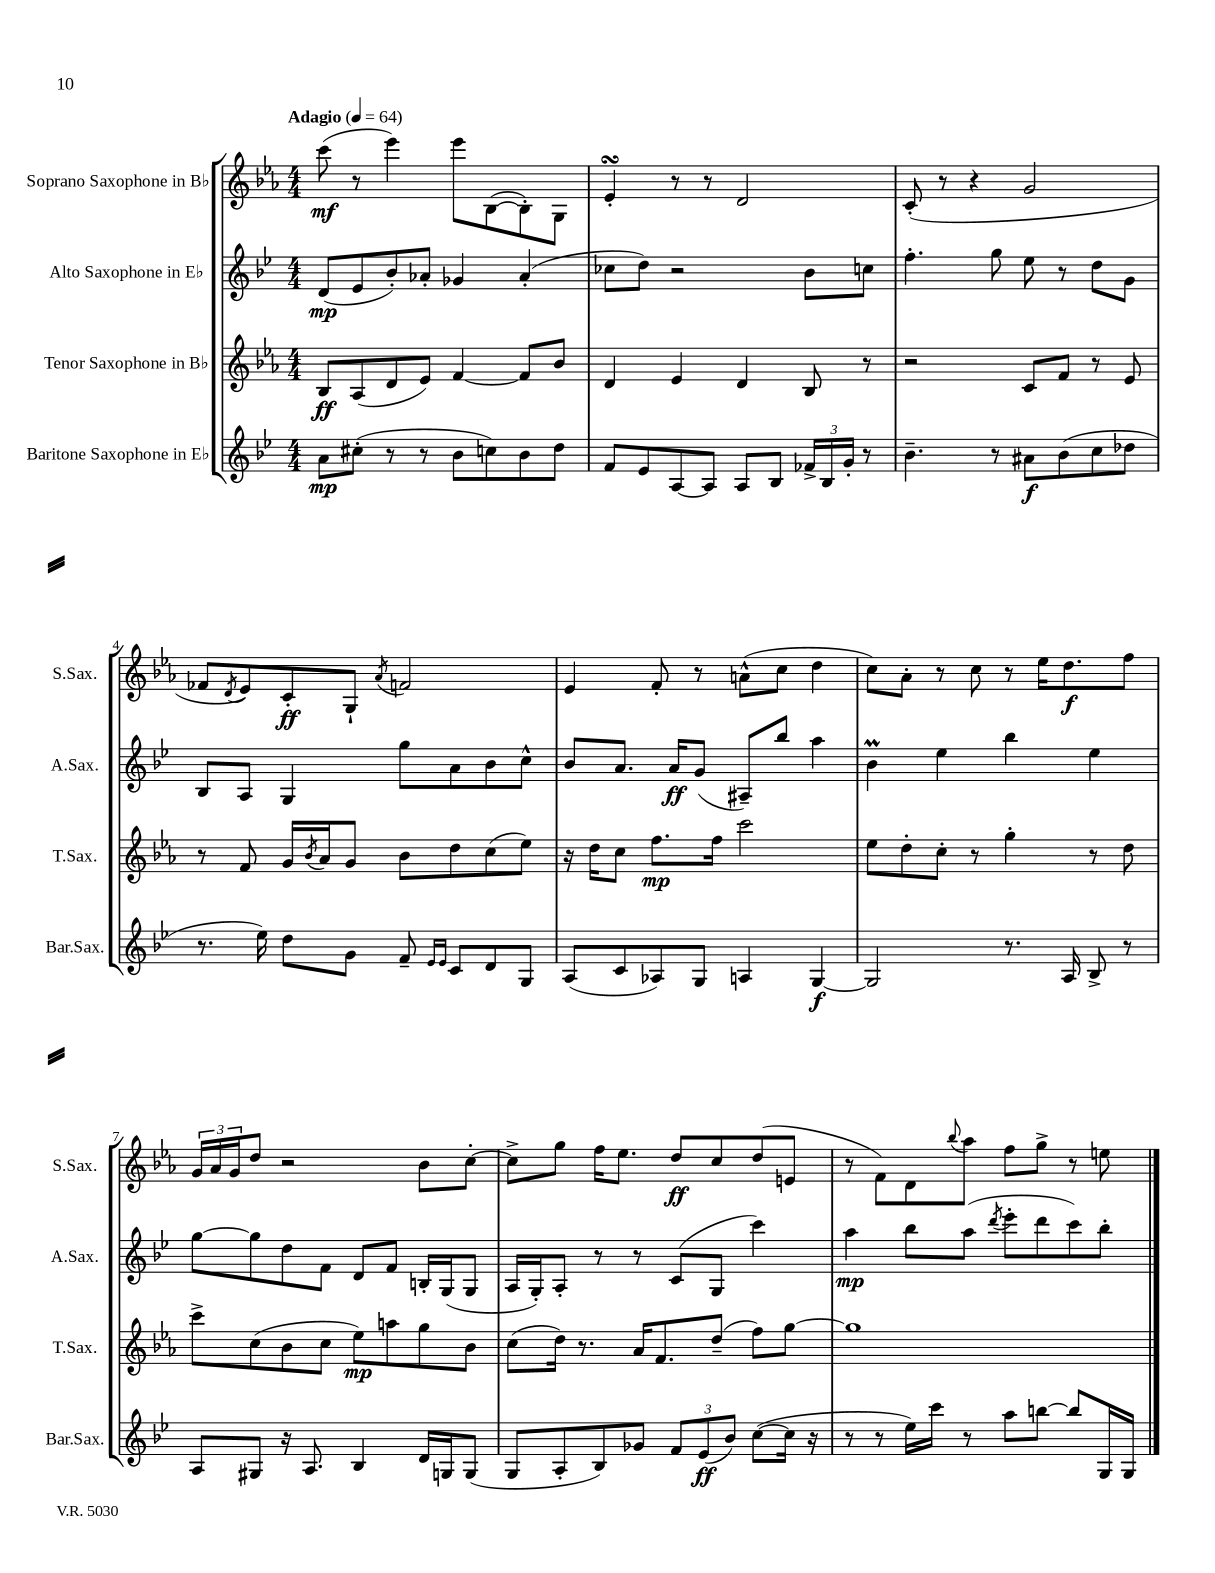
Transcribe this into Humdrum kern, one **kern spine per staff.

**kern	**dynam	**kern	**dynam	**kern	**dynam	**kern	**dynam
*part4	*part4	*part3	*part3	*part2	*part2	*part1	*part1
*staff4	*staff4	*staff3	*staff3	*staff2	*staff2	*staff1	*staff1
*I"Baritone Saxophone in E♭	*	*I"Tenor Saxophone in B♭	*	*I"Alto Saxophone in E♭	*	*I"Soprano Saxophone in B♭	*
*I'Bar.Sax.	*	*I'T.Sax.	*	*I'A.Sax.	*	*I'S.Sax.	*
*clefG2	*	*clefG2	*	*clefG2	*	*clefG2	*
*k[b-e-]	*	*k[b-e-a-]	*	*k[b-e-]	*	*k[b-e-a-]	*
*M4/4	*	*M4/4	*	*M4/4	*	*M4/4	*
*MM64	*	*MM64	*	*MM64	*	*MM64	*
=1	=1	=1	=1	=1	=1	=1	=1
!	!	!	!	!	!	!LO:TX:a:B:t=Adagio	!
8a\L	mp	8B-/L	ff	(8d/L	mp	(8ccc\	mf
(8cc#X'\J	.	(8A-/	.	8e-/	.	8r	.
8r	.	8d/	.	8b-'/)	.	4eee-\)	.
8r	.	8e-/J)	.	8a-X'/J	.	.	.
8b-\L	.	[4f/	.	4g-X/	.	8eee-\L	.
8ccn\)	.	.	.	.	.	([8B-\	.
8b-\	.	8f/L]	.	(4a-'/	.	8B-'\])	.
8dd\J	.	8b-/J	.	.	.	8G\J	.
=2	=2	=2	=2	=2	=2	=2	=2
8f/L	.	4d/	.	8cc-X\L	.	4e-sSSs'/	.
8e-/	.	.	.	8dd\J)	.	.	.
[8A/	.	4e-/	.	2r	.	8r	.
8A/J]	.	.	.	.	.	8r	.
8A/L	.	4d/	.	.	.	2d/	.
8B-/J	.	.	.	.	.	.	.
24f-X^/LL	.	8B-/	.	8b-\L	.	.	.
24B-/	.	.	.	.	.	.	.
24g'/JJ	.	.	.	.	.	.	.
8r	.	8r	.	8ccn\J	.	.	.
=3	=3	=3	=3	=3	=3	=3	=3
4.b-~\	.	2r	.	4.ff'\	.	(8c'/	.
.	.	.	.	.	.	8r	.
.	.	.	.	.	.	4r	.
8r	.	.	.	8gg\	.	.	.
8a#X\L	f	8c/L	.	8ee-\	.	2g/	.
(8b-\	.	8f/J	.	8r	.	.	.
8cc\	.	8r	.	8dd\L	.	.	.
8dd-X\J	.	8e-/	.	8g\J	.	.	.
!!LO:LB:g=z
=4	=4	=4	=4	=4	=4	=4	=4
8.r	.	8r	.	8B-/L	.	8f-X/L	.
.	.	.	.	.	.	8qd/	.
.	.	8f/	.	8A/J	.	8e-/)	.
16ee-\)	.	.	.	.	.	.	.
8dd\L	.	16g/LL	.	4G/	.	8c'/	ff
.	.	8qb-/	.	.	.	.	.
.	.	16a-/J	.	.	.	.	.
8g\J	.	8g/J	.	.	.	8G`/J	.
.	.	.	.	.	.	8qa-/	.
8f~/	.	8b-\L	.	8gg\L	.	2fn/	.
16qqe-/LL	.	.	.	.	.	.	.
16qqe-/JJ	.	.	.	.	.	.	.
8c/L	.	8dd\	.	8a\	.	.	.
8d/	.	(8cc\	.	8b-\	.	.	.
8G/J	.	8ee-\J)	.	8cc^^\J	.	.	.
=5	=5	=5	=5	=5	=5	=5	=5
(8A/L	.	16r	.	8b-/L	.	4e-/	.
.	.	16dd\KL	.	.	.	.	.
8c/	.	8cc\J	.	8.a/J	.	.	.
8A-X/)	.	8.ff\L	mp	.	.	8f'/	.
.	.	.	.	16a/KL	ff	.	.
8G/J	.	.	.	(8g/J	.	8r	.
.	.	16ff\Jk	.	.	.	.	.
4An/	.	2ccc\	.	8A#X~/L)	.	(8an^^\L	.
.	.	.	.	8bb-/J	.	8cc\J	.
[4G/	f	.	.	4aa\	.	4dd\	.
=6	=6	=6	=6	=6	=6	=6	=6
2G/]	.	8ee-\L	.	4b-M\	.	8cc\L)	.
.	.	8dd'\	.	.	.	8a-'\J	.
.	.	8cc'\J	.	4ee-\	.	8r	.
.	.	8r	.	.	.	8cc\	.
8.r	.	4gg'\	.	4bb-\	.	8r	.
.	.	.	.	.	.	16ee-\KL	.
16A/	.	.	.	.	.	8.dd\	f
8B-^/	.	8r	.	4ee-\	.	.	.
8r	.	8dd\	.	.	.	8ff\J	.
!!LO:LB:g=z
=7	=7	=7	=7	=7	=7	=7	=7
8A/L	.	8ccc^\L	.	[8gg\L	.	24g/LL	.
.	.	.	.	.	.	24a-/	.
.	.	.	.	.	.	24g/J	.
8G#X/J	.	(8cc\	.	8gg\]	.	8dd/J	.
16r	.	8b-\	.	8dd\	.	2r	.
8.A/	.	.	.	.	.	.	.
.	.	8cc\J	.	8f\J	.	.	.
4B-/	.	8ee-\L)	mp	8d/L	.	.	.
.	.	8aan\	.	8f/J	.	.	.
16d/LL	.	8gg\	.	16Bn'/LL	.	8b-\L	.
16Gn/J	.	.	.	(16G/J	.	.	.
(8G/J	.	8b-\J	.	8G/J	.	[8cc'\J	.
=8	=8	=8	=8	=8	=8	=8	=8
8G/L	.	(8cc\L	.	16A/LL	.	8cc^\L]	.
.	.	.	.	16G'/J)	.	.	.
8A'/	.	16dd\Jk)	.	8A'/J	.	8gg\J	.
.	.	8.r	.	.	.	.	.
8B-/)	.	.	.	8r	.	16ff\KL	.
.	.	.	.	.	.	8.ee-\J	.
8g-X/J	.	16a-/KL	.	8r	.	.	.
.	.	8.f/	.	.	.	.	.
12f/L	.	.	.	(8c/L	.	8dd/L	ff
(12e-/	ff	.	.	.	.	.	.
.	.	(8dd~/J	.	8G/J	.	8cc/	.
12b-/J)	.	.	.	.	.	.	.
([8cc\L	.	8ff\L)	.	4ccc\)	.	(8dd/	.
16cc\Jk]	.	[8gg\J	.	.	.	8en/J	.
16r	.	.	.	.	.	.	.
=9	=9	=9	=9	=9	=9	=9	=9
8r	.	1gg]	.	4aa\	mp	8r	.
8r	.	.	.	.	.	8f\L)	.
16ee-\LL)	.	.	.	8bb-\L	.	8d\	.
16ccc\JJ	.	.	.	.	.	.	.
.	.	.	.	.	.	8qqbb-/	.
8r	.	.	.	(8aa\J	.	8aa-\J	.
.	.	.	.	8qddd/	.	.	.
8aa\L	.	.	.	8eee-'\L	.	8ff\L	.
[8bbn\J	.	.	.	8ddd\	.	8gg^\J	.
8bb/L]	.	.	.	8ccc\)	.	8r	.
16G/L	.	.	.	8bb-'\J	.	8een\	.
16G/JJ	.	.	.	.	.	.	.
==	==	==	==	==	==	==	==
*-	*-	*-	*-	*-	*-	*-	*-
